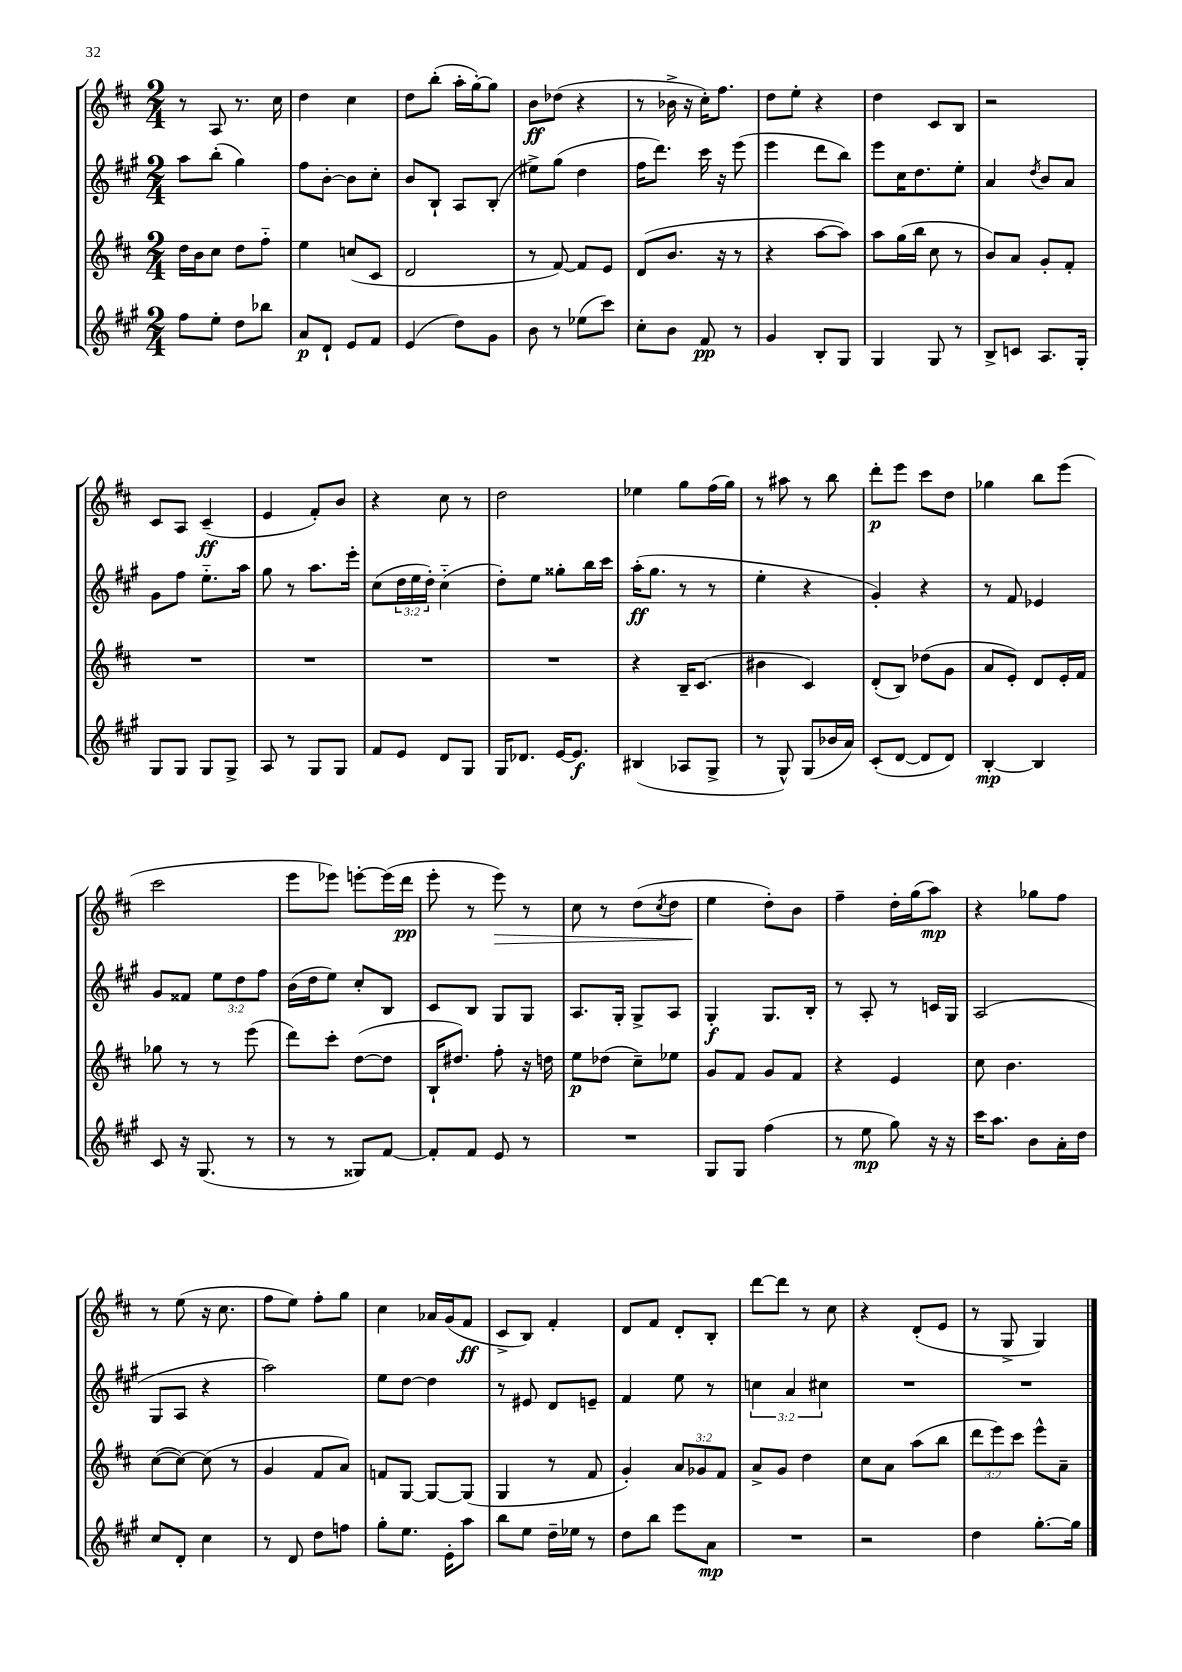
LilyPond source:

<<
\new StaffGroup <<
\new Staff = "s0" {
    \clef treble \key d \major \numericTimeSignature \time 2/4
    r8 a8 r8. cis''16 |
    d''4 cis''4 |
    d''8 b''8-.( a''16-. g''16~-.) g''8 |
    b'8\ff des''8( r4 |
    r8 bes'16-> r16 cis''16-.) fis''8. |
    d''8 e''8-. r4 |
    d''4 cis'8 b8 |
    r2 |
    cis'8 a8 cis'4--\ff( |
    e'4 fis'8-.) b'8 |
    r4 cis''8 r8 |
    d''2 |
    ees''4 g''8 fis''16( g''16) |
    r8 ais''8 r8 b''8 |
    d'''8-.\p e'''8 cis'''8 d''8 |
    ges''4 b''8 e'''8( |
    cis'''2 |
    e'''8 ees'''8) e'''8~-. e'''16( d'''16\pp |
    e'''8-. r8 e'''8\>) r8 |
    cis''8 r8 d''8( \acciaccatura { cis''8 } d''8 |
    e''4\! d''8-.) b'8 |
    fis''4-- d''16-. g''16( a''8\mp) |
    r4 ges''8 fis''8 |
    r8 e''8( r16 cis''8. |
    fis''8 e''8) fis''8-. g''8 |
    cis''4 aes'16 g'16( fis'8\ff |
    cis'8-> b8) fis'4-. |
    d'8 fis'8 d'8-. b8-. |
    d'''8~ d'''8 r8 cis''8 |
    r4 d'8-.( e'8 |
    r8 g8-> g4) \bar "|." |
}
\new Staff = "s1" {
    \clef treble \key a \major \numericTimeSignature \time 2/4 \override Staff.TupletNumber.text = #tuplet-number::calc-fraction-text
    a''8 b''8-.( gis''4) |
    fis''8 b'8~-. b'8 cis''8-. |
    b'8 b8-! a8 b8-.( |
    eis''8->) gis''8( d''4 |
    fis''16 d'''8.) cis'''16 r16 e'''8( |
    e'''4 d'''8 b''8) |
    e'''8 cis''16 d''8. e''8-. |
    a'4 \acciaccatura { d''8 } b'8 a'8 |
    gis'8 fis''8 e''8.-_ a''16 |
    gis''8 r8 a''8. e'''16-. |
    cis''8( \tuplet 3/2 { d''16 e''16 d''16-.) } cis''4-_( |
    d''8-.) e''8 gisis''8-. b''16 cis'''16 |
    a''16-.\ff( gis''8. r8 r8 |
    e''4-. r4 |
    gis'4-.) r4 |
    r8 fis'8 ees'4 |
    gis'8 fisis'8 \tuplet 3/2 { e''8 d''8 fis''8 } |
    b'16( d''16 e''8) cis''8-. b8 |
    cis'8 b8 gis8 gis8 |
    a8. gis16-. gis8-> a8 |
    gis4-.\f gis8. b16-. |
    r8 a8-. r8 c'16 gis16 |
    a2( |
    gis8 a8 r4 |
    a''2) |
    e''8 d''8~ d''4 |
    r8 eis'8 d'8 e'8-- |
    fis'4 e''8 r8 |
    \tuplet 3/2 { c''4 a'4 cis''4 } |
    R2 |
    R2 \bar "|." |
}
\new Staff = "s2" {
    \clef treble \key d \major \numericTimeSignature \time 2/4 \override Staff.TupletNumber.text = #tuplet-number::calc-fraction-text
    d''16 b'16 cis''8 d''8 fis''8-_ |
    e''4 c''8( cis'8 |
    d'2 |
    r8 fis'8~) fis'8 e'8 |
    d'8( b'8. r16 r8 |
    r4 a''8~ a''8) |
    a''8 g''16( b''16 cis''8 r8 |
    b'8) a'8 g'8-. fis'8-. |
    R2 |
    R2 |
    R2 |
    R2 |
    r4 b16-- cis'8.( |
    bis'4 cis'4) |
    d'8-.( b8) des''8( g'8 |
    a'8 e'8-.) d'8 e'16-. fis'16 |
    ges''8 r8 r8 e'''8( |
    d'''8) cis'''8-. d''8~( d''8 |
    b16-! dis''8.) fis''8-. r16 d''16 |
    e''8\p des''8( cis''8--) ees''8 |
    g'8 fis'8 g'8 fis'8 |
    r4 e'4 |
    cis''8 b'4. |
    cis''8~( cis''8~) cis''8( r8 |
    g'4 fis'8 a'8) |
    f'8 g8~ g8~ g8( |
    g4 r8 fis'8 |
    g'4-.) \tuplet 3/2 { a'8 ges'8 fis'8 } |
    a'8-> g'8 d''4 |
    cis''8 a'8 a''8( b''8 |
    \tuplet 3/2 { d'''8 e'''8) cis'''8 } e'''8-^ a'8-- \bar "|." |
}
\new Staff = "s3" {
    \clef treble \key a \major \numericTimeSignature \time 2/4
    fis''8 e''8-. d''8 bes''8 |
    a'8\p d'8-! e'8 fis'8 |
    e'4( d''8) gis'8 |
    b'8 r8 ees''8( cis'''8) |
    cis''8-. b'8 fis'8\pp r8 |
    gis'4 b8-. gis8 |
    gis4 gis8 r8 |
    b8-> c'8 a8. gis16-. |
    gis8 gis8 gis8 gis8-> |
    a8 r8 gis8 gis8 |
    fis'8 e'8 d'8 gis8 |
    gis16 des'8. e'16~ e'8.\f |
    bis4( aes8 gis8-> |
    r8 gis8-^) gis8( bes'16 a'16) |
    cis'8-.( d'8~ d'8 d'8) |
    b4~-.\mp b4 |
    cis'8 r16 gis8.( r8 |
    r8 r8 gisis8) fis'8~ |
    fis'8-. fis'8 e'8 r8 |
    R2 |
    gis8 gis8 fis''4( |
    r8 e''8\mp gis''8) r16 r16 |
    cis'''16 a''8. b'8 a'16-. d''16 |
    cis''8 d'8-. cis''4 |
    r8 d'8 d''8 f''8 |
    gis''8-. e''8. e'16-. a''8 |
    b''8 e''8 d''16-- ees''16 r8 |
    d''8 b''8 e'''8 a'8\mp |
    R2 |
    r2 |
    d''4 gis''8.~-. gis''16 \bar "|." |
}
>>
>>
\layout { \context { \Score \remove "Bar_number_engraver" } }
